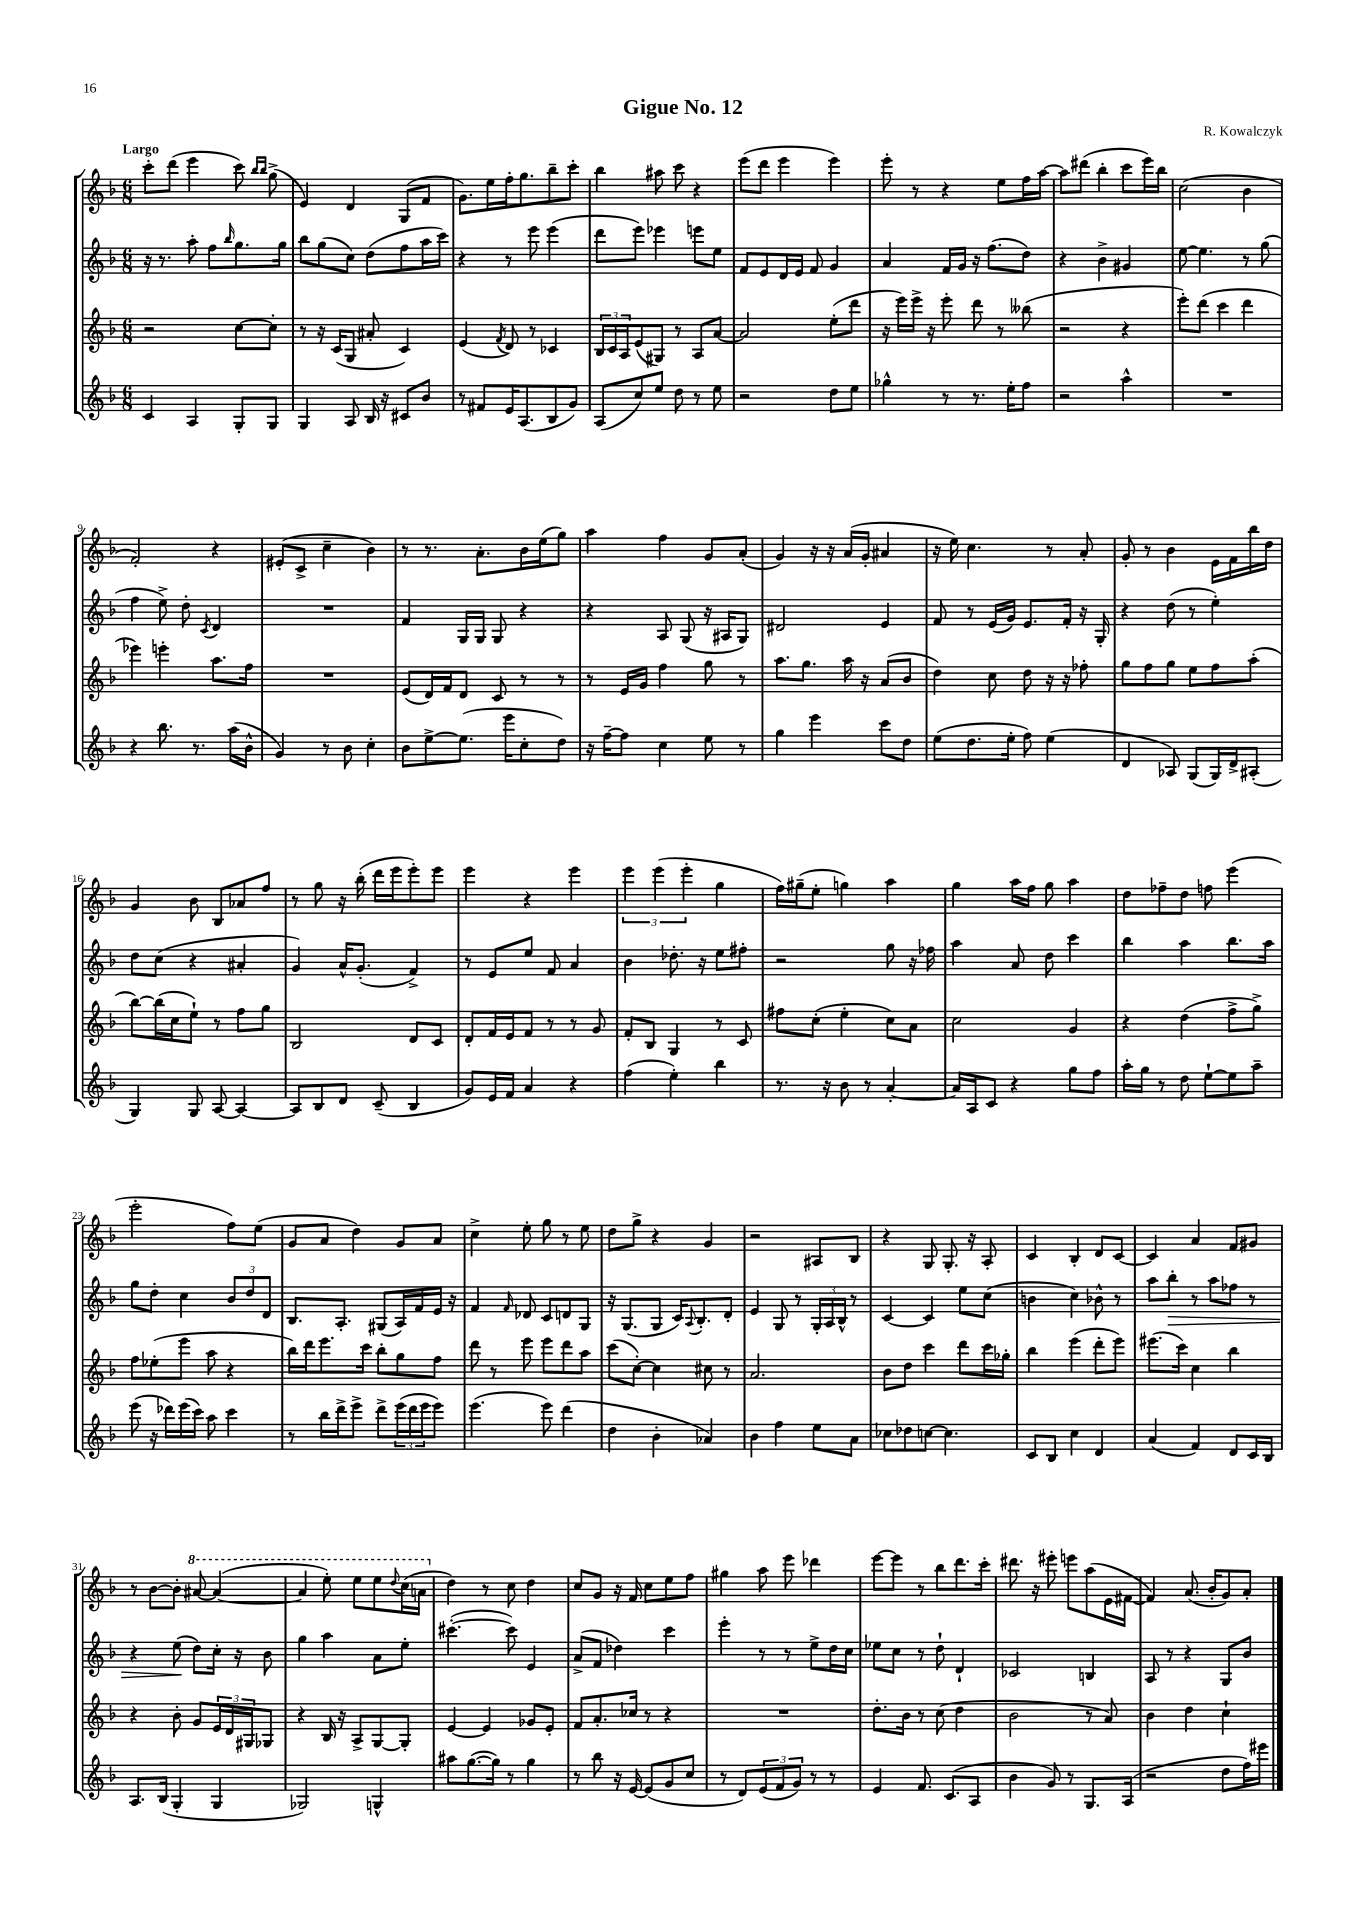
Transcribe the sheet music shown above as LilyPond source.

\header { title = "Gigue No. 12" composer = "R. Kowalczyk" }
<<
\new StaffGroup <<
\new Staff = "s0" {
    \clef treble \key f \major \numericTimeSignature \time 6/8 \tempo "Largo"
    c'''8-. d'''8( e'''4 c'''8) \grace { bes''16 bes''16 } g''8->( |
    e'4) d'4 g8( f'8 |
    g'8.) e''16 f''16-. g''8. bes''8-- c'''8-. |
    bes''4 ais''8 c'''8 r4 |
    e'''8( d'''8 e'''4 e'''4) |
    e'''8-. r8 r4 e''8 f''16 a''16~ |
    a''8 dis'''8( bes''4-. c'''8 e'''16) bes''16 |
    c''2( bes'4 |
    f'2-.) r4 |
    eis'8-.( c'8-> c''4-- bes'4) |
    r8 r8. a'8.-. bes'16 e''16( g''8) |
    a''4 f''4 g'8 a'8-.( |
    g'4) r16 r16 a'16( g'16-. ais'4 |
    r16 e''16) c''4. r8 a'8-. |
    g'8-. r8 bes'4 e'16 f'16 bes''16 d''16 |
    g'4 bes'8 bes8 aes'8 f''8 |
    r8 g''8 r16 bes''16-.( d'''16 e'''16 e'''8-.) e'''8 |
    e'''4 r4 e'''4 |
    \tuplet 3/2 { e'''4 e'''4( e'''4-. } g''4 |
    f''16) gis''16--( e''8-. g''4) a''4 |
    g''4 a''16 f''16 g''8 a''4 |
    d''8 fes''8-- d''8 f''8 e'''4( |
    e'''2-. f''8) e''8( |
    g'8 a'8 d''4) g'8 a'8 |
    c''4-> e''8-. g''8 r8 e''8 |
    d''8 g''8-> r4 g'4 |
    r2 ais8 bes8 |
    r4 g8 g8.-. r16 a8-. |
    c'4 bes4-. d'8 c'8~ |
    c'4 a'4 f'8 gis'8 |
    r8 bes'8~ bes'8-. \ottava #1 ais''8~ ais''4~( |
    ais''4 e'''8-.) e'''8 e'''8 \appoggiatura { d'''8 } c'''16( a''16 \ottava #0 |
    d''4) r8 c''8 d''4 |
    c''8 g'8 r16 f'16 c''8 e''8 f''8 |
    gis''4 a''8 e'''8 des'''4 |
    e'''8~ e'''8 r8 bes''8 d'''8. c'''16-. |
    dis'''8. r16 eis'''8-. e'''8 a''8( e'16 fis'16~ |
    fis'4) a'8.( bes'16-. g'8) a'8-. \bar "|." |
}
\new Staff = "s1" {
    \clef treble \key f \major \numericTimeSignature \time 6/8
    r16 r8. a''8-. f''8 \grace { bes''16 } g''8. g''16 |
    bes''8 g''8( c''8) d''8( f''8 a''16 c'''16) |
    r4 r8 e'''8 e'''4( |
    d'''8 e'''8) ees'''4 e'''8 e''8 |
    f'8 e'8 d'16 e'16 f'8 g'4 |
    a'4 f'16 g'16 r16 f''8.( d''8) |
    r4 bes'4-> gis'4 |
    e''8~ e''4. r8 g''8( |
    f''4 e''8->) d''8-. \acciaccatura { c'8 } d'4 |
    R2. |
    f'4 g16 g16 g8 r4 |
    r4 a8 g8( r16 ais16 g8) |
    dis'2 e'4 |
    f'8 r8 e'16( g'16) e'8. f'16-. r16 g16-. |
    r4 d''8( r8 e''4-.) |
    d''8 c''8( r4 ais'4-. |
    g'4) a'16-^ g'8.-.( f'4->) |
    r8 e'8 e''8 f'8 a'4 |
    bes'4 des''8.-. r16 e''8 fis''8-. |
    r2 g''8 r16 fes''16 |
    a''4 a'8 d''8 c'''4 |
    bes''4 a''4 bes''8. a''16 |
    g''8 d''8-. c''4 \tuplet 3/2 { bes'8 d''8 d'8 } |
    bes8. a8.-. gis8( a16) f'16 e'16 r16 |
    f'4 \grace { f'16 } des'8 c'8 d'8 g8 |
    r16 g8.( g8 c'16) \appoggiatura { a8 } bes8.-. d'8-. |
    e'4 g8 r8 \tuplet 3/2 { g16-. a16 bes16-^ } r8 |
    c'4~ c'4 e''8 c''8( |
    b'4 c''4) bes'8-^ r8 |
    a''8 bes''8-.\> r8 a''8 fes''8 r8 |
    r4 e''8\!( d''8) c''16-. r16 bes'8 |
    g''4 a''4 a'8 e''8-. |
    cis'''4.~-.( cis'''8) e'4 |
    a'8->( f'8 des''4) c'''4 |
    e'''4-. r8 r8 e''8-> d''16 c''16 |
    ees''8 c''8 r8 d''8-! d'4-! |
    ces'2 b4 |
    a8 r8 r4 g8 bes'8 \bar "|." |
}
\new Staff = "s2" {
    \clef treble \key f \major \numericTimeSignature \time 6/8
    r2 c''8~ c''8-. |
    r8 r16 c'16( g8 ais'8-. c'4) |
    e'4( \acciaccatura { f'8 } d'8) r8 ces'4 |
    \tuplet 3/2 { bes16 c'16 a16 } e'8( gis8) r8 a8 a'8~ |
    a'2 e''8-.( d'''8 |
    r16 e'''16) e'''16-> r16 e'''8-. d'''8 r8 beses''8( |
    r2 r4 |
    e'''8-.) d'''8( c'''4 d'''4 |
    ees'''4) e'''4-. a''8. f''16 |
    R2. |
    e'8( d'16) f'16 d'8 c'8 r8 r8 |
    r8 e'16 g'16 f''4 g''8 r8 |
    a''8. g''8. a''16 r16 a'8( bes'8 |
    d''4) c''8 d''8 r16 r16 fes''8-. |
    g''8 f''8 g''8 e''8 f''8 a''8-.( |
    bes''8~) bes''16( c''16 e''8-!) r8 f''8 g''8 |
    bes2 d'8 c'8 |
    d'8-. f'16 e'16 f'8 r8 r8 g'8 |
    f'8-. bes8 g4 r8 c'8 |
    fis''8 c''8-.( e''4-. c''8) a'8 |
    c''2 g'4 |
    r4 d''4( f''8-> g''8->) |
    f''8 ees''8-.( e'''8 a''8 r4 |
    bes''16) d'''16 e'''8. c'''16 bes''8-. g''8 f''8 |
    d'''8 r8 e'''8 e'''8 d'''8 a''8 |
    c'''8( c''8~-.) c''4 cis''8 r8 |
    a'2. |
    bes'8 d''8 c'''4 d'''8 c'''16 ges''16-. |
    bes''4 e'''4( d'''8-. e'''8) |
    eis'''8.( c'''16) c''4 bes''4 |
    r4 bes'8-. g'8 \tuplet 3/2 { e'16 d'16 gis16 } ges8 |
    r4 bes16 r16 a8-> g8~ g8-. |
    e'4~ e'4 ges'8 e'8-. |
    f'8 a'8.-. ces''16 r8 r4 |
    R2. |
    d''8.-. bes'16 r8 c''8( d''4 |
    bes'2 r8 a'8) |
    bes'4 d''4 c''4-! \bar "|." |
}
\new Staff = "s3" {
    \clef treble \key f \major \numericTimeSignature \time 6/8
    c'4 a4 g8-. g8 |
    g4 a8 bes16 r16 cis'8 bes'8 |
    r8 fis'8 e'16 a8.( bes8 g'8) |
    a8( c''8) e''8 d''8 r8 e''8 |
    r2 d''8 e''8 |
    ges''4-^ r8 r8. e''16-. f''8 |
    r2 a''4-^ |
    R2. |
    r4 bes''8. r8. a''16( bes'16-^ |
    g'4) r8 bes'8 c''4-. |
    bes'8 e''8~-> e''8.( e'''16 c''8-. d''8) |
    r16 f''16~-- f''8 c''4 e''8 r8 |
    g''4 e'''4 c'''8 d''8 |
    e''8( d''8. e''16-. f''8) e''4( |
    d'4 aes8) g8( g16) d'16-> ais8-.( |
    g4) g8 a8~ a4~ |
    a8 bes8 d'8 c'8--( bes4 |
    g'8) e'16 f'16 a'4 r4 |
    f''4( e''4-.) bes''4 |
    r8. r16 bes'8 r8 a'4~-. |
    a'16 a16 c'8 r4 g''8 f''8 |
    a''16-. g''16 r8 d''8 e''8~-! e''8 a''8-- |
    e'''8( r16 des'''16) e'''16( c'''16) a''8 c'''4 |
    r8 bes''16 d'''16-> e'''8-> d'''8-> \tuplet 3/2 { e'''16( d'''16 e'''16 } e'''8) |
    e'''4.( e'''8) d'''4( |
    d''4 bes'4-. aes'4) |
    bes'4 f''4 e''8 a'8 |
    ces''8 des''8 c''8~ c''4. |
    c'8 bes8 c''4 d'4 |
    a'4( f'4) d'8 c'16 bes16 |
    a8. bes16( g4-. g4 |
    ges2) g4-^ |
    ais''8 g''8.~( g''16) r8 g''4 |
    r8 bes''8 r16 e'16~ e'8( g'8 c''8 |
    r8 d'8) \tuplet 3/2 { e'8( f'8 g'8) } r8 r8 |
    e'4 f'8. c'8.( a8 |
    bes'4 g'8) r8 g8. a16( |
    r2 d''8 f''16) eis'''16 \bar "|." |
}
>>
>>
